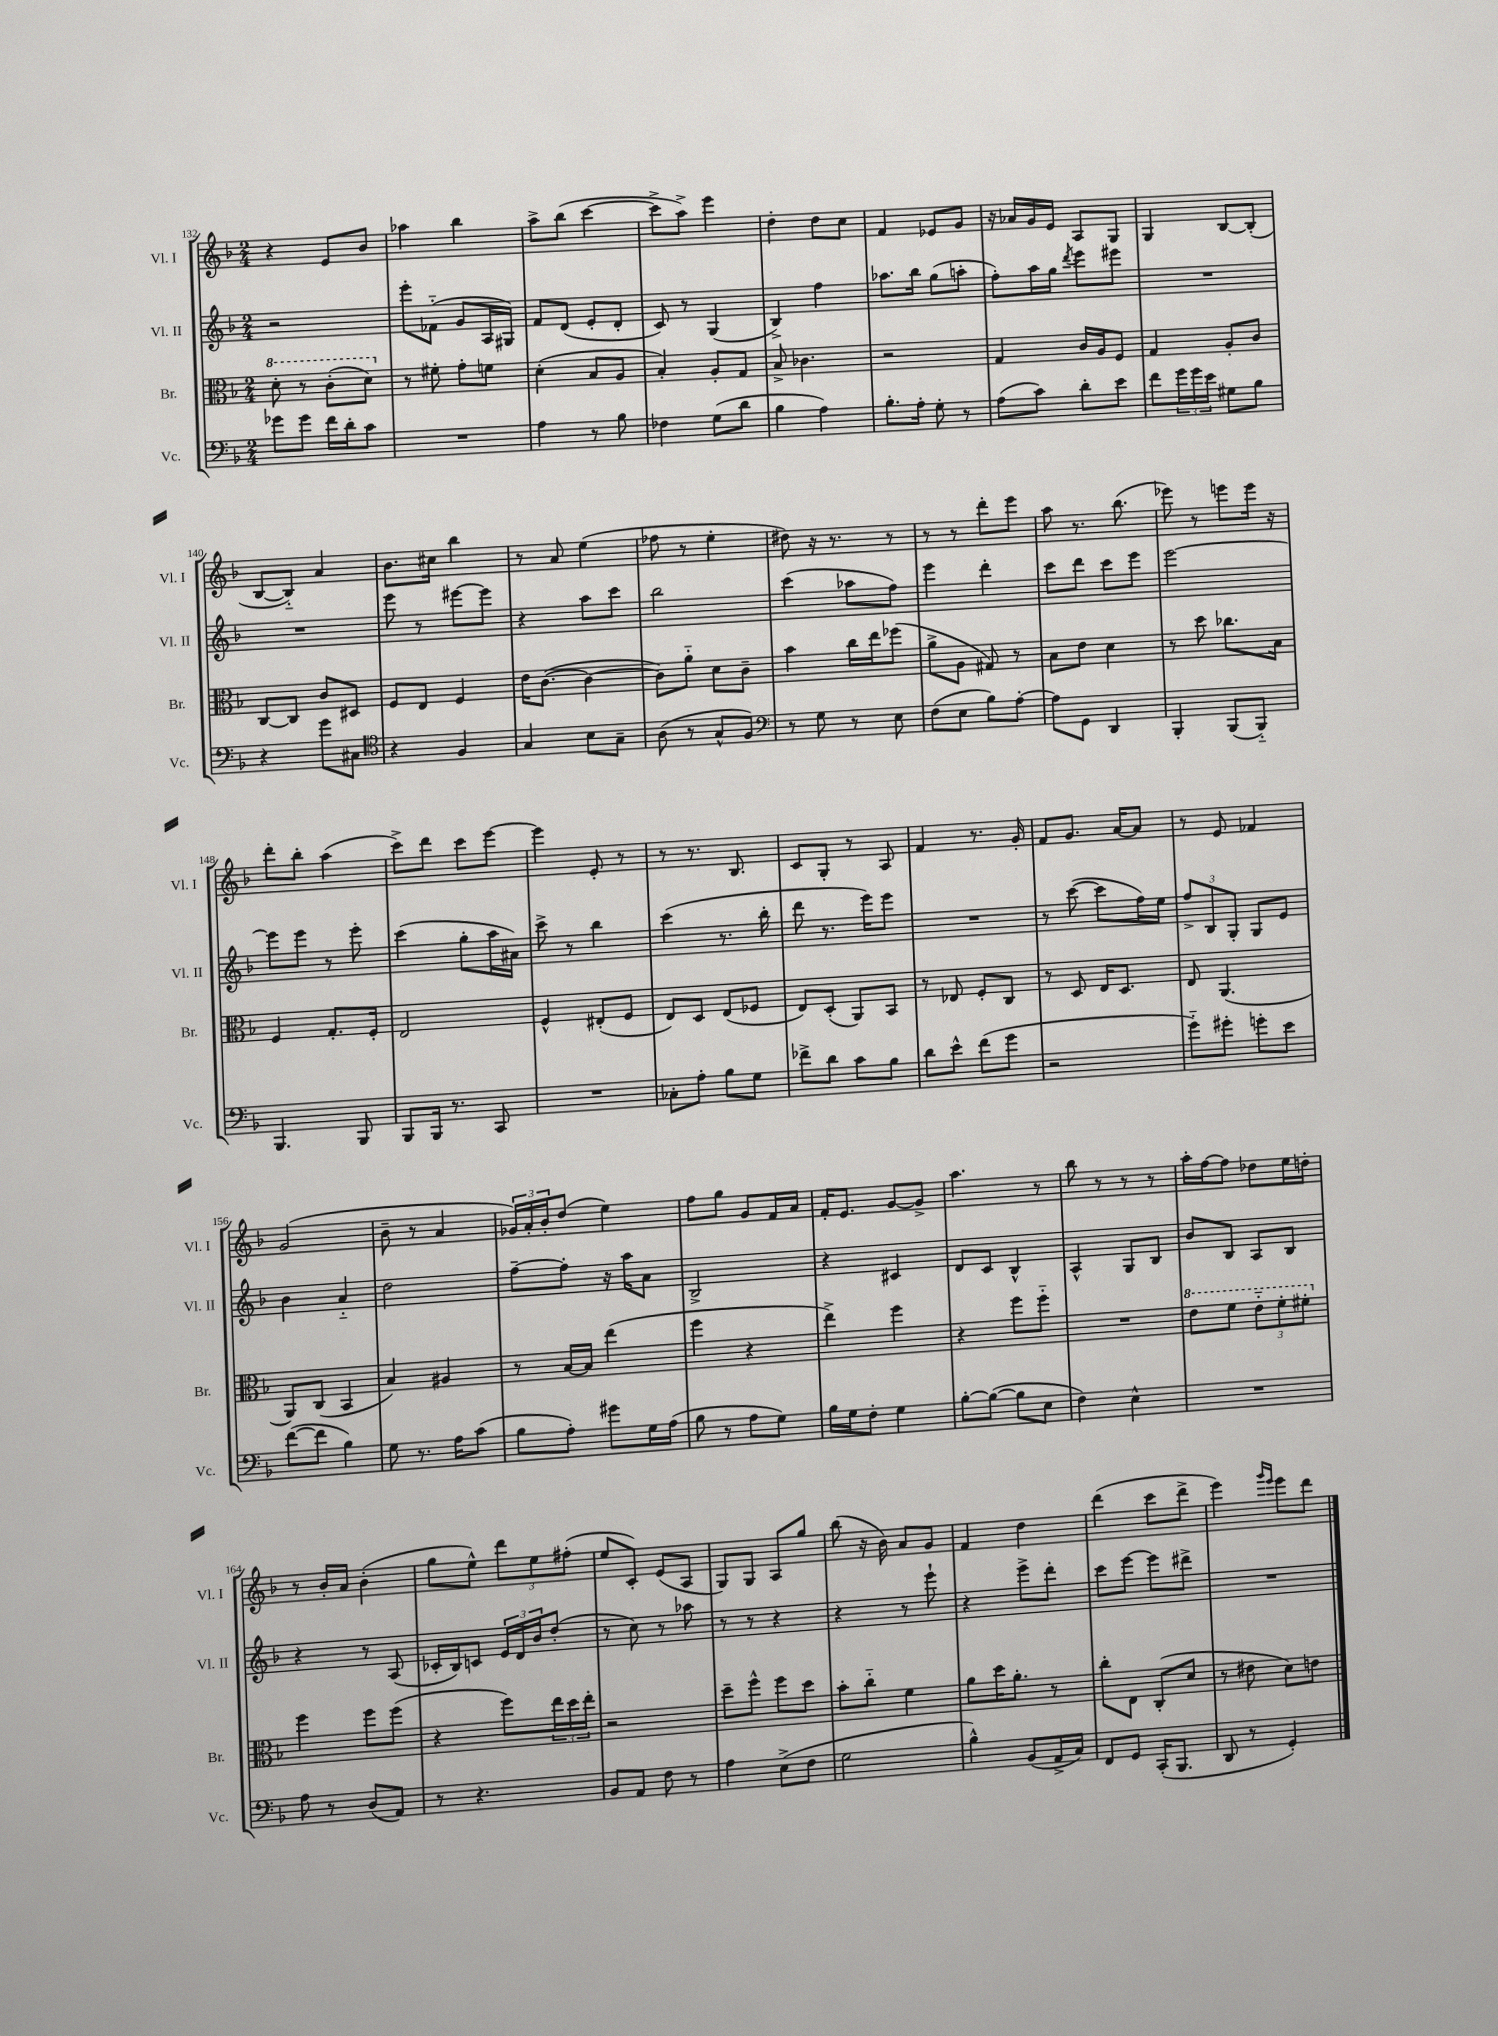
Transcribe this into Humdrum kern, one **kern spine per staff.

**kern	**kern	**kern	**kern
*part4	*part3	*part2	*part1
*staff4	*staff3	*staff2	*staff1
*I"Vc.	*I"Br.	*I"Vl. II	*I"Vl. I
*I'Vc.	*I'Br.	*I'Vl. II	*I'Vl. I
*clefF4	*clefC3	*clefG2	*clefG2
*k[b-]	*k[b-]	*k[b-]	*k[b-]
*M2/4	*M2/4	*M2/4	*M2/4
*	*8va	*	*
=132	=132	=132	=132
8g-X\L	8dd'\	2r	4r
8g-\J	8r	.	.
16f\LL	(8cc'\L	.	8e/L
16d'\J	.	.	.
8c\J	8dd\J)	.	8b-/J
=133	=133	=133	=133
*	*X8va	*	*
2r	8r	8eee'\L	4aa-X\
.	8f#X'\	(8f-X\J	.
.	8g'\L	8g/L	4bb-\
.	8fn\J	16A/L	.
.	.	16G#X/JJ)	.
=134	=134	=134	=134
4A\	(4d'\	8f/L	8aa^\L
.	.	(8d/J	(8bb-\J
8r	8B-/L	8e'/L	[4ccc\
8B-\	8A/J	8d'/J	.
=135	=135	=135	=135
4F-X\	4B-'/)	8c/)	8ccc^\L]
.	.	8r	8aa^\J)
(8G\L	8A'/L	(4G/	4eee\
8d\J	8G/J	.	.
=136	=136	=136	=136
4B-\	8B-^/	4B-^/)	4dd'\
.	4.c-X\	.	.
4A\)	.	4ff\	8dd\L
.	.	.	8cc\J
=137	=137	=137	=137
8.B-'\L	2r	8.aa-X\L	4f/
16A'\Jk	.	16bb-\Jk	.
8G'\	.	(8gg\L	8e-X/L
8r	.	8aan'\J	8g/J
=138	=138	=138	=138
(8A\L	4G/	8ff'\L)	16r
.	.	.	16a-X/LL
8c\J)	.	16aa\L	16g/
.	.	16gg\JJ	16e/JJ
.	.	8qddd/	.
8d'\L	16c/LL	8eee\L	8A/L
.	16A/J	.	.
8e\J	8F/J	8eee#X\J	8G/J
=139	=139	=139	=139
8f\L	4G/	2r	4G/
24g\L	.	.	.
24g\	.	.	.
24e\JJ	.	.	.
8G#X\L	8A'/L	.	[8B-/L
8B-\J	8c/J	.	(8B-'/J]
!!LO:LB:g=z
=140	=140	=140	=140
4r	[8C/L	2r	[8B-/L
.	8C/J]	.	8B-/J])
8g\L	8c/L	.	4a/
8C#X\J	8D#X/J	.	.
=141	=141	=141	=141
*clefC4	*	*	*
4r	8F/L	8eee\	8.b-\L
.	8E/J	8r	.
.	.	.	16cc#X\Jk
4F/	4F/	[8eee#X\L	4bb-\
.	.	8eee#\J]	.
=142	=142	=142	=142
4G/	16e\KL	4r	8r
.	([8.c\J	.	.
.	.	.	8a/
8B-\L	4c\_	8aa\L	(4ee\
8G~\J	.	8ccc\J	.
=143	=143	=143	=143
(8A\	8c\L])	2bb-\	8ff-X\
8r	8a\J	.	8r
8G^^/L	8d\L	.	4ee'\
8F/J)	8c~\J	.	.
=144	=144	=144	=144
*clefF4	*	*	*
8r	4b-\	(4ccc\	8dd#X\)
8G\	.	.	16r
.	.	.	8.r
8r	16cc\LL	8aa-X\L	.
.	16ee\J	.	.
8E\	(8ff-X\J	8ff\J)	8r
=145	=145	=145	=145
(8F\L	8a^\L	4eee\	8r
8E\J	8A\J	.	8r
8B-\L)	8G#X/)	4ddd'\	8ddd'\L
[8A'\J	8r	.	8eee\J
=146	=146	=146	=146
8A\L]	8B-\L	8ccc\L	8aa\
8GG\J	8e\J	8ddd\J	8.r
4DD/	4d\	8ccc\L	.
.	.	.	(8.bb-\
.	.	8eee\J	.
=147	=147	=147	=147
4BBB-'/	8r	[2eee\	8eee-X\)
.	8dd\	.	8r
(8BBB-/L	8.cc-X\L	.	8eeen\L
8BBB-/J)	.	.	16eee\Jk
.	16B-\Jk	.	16r
!!LO:LB:g=z
=148	=148	=148	=148
4.BBB-/	4F/	8eee\L]	8ddd'\L
.	.	8eee\J	8bb-'\J
.	8.G'/L	8r	(4aa\
8BBB-/	.	8eee'\	.
.	16F'/Jk	.	.
=149	=149	=149	=149
8BBB-/L	2E/	(4ccc\	8ccc^\L)
16BBB-/Jk	.	.	8ddd\J
8.r	.	.	.
.	.	8gg'\L	8ccc\L
8CC/	.	16aa\L	[8eee\J
.	.	16a#X\JJ)	.
=150	=150	=150	=150
2r	4F^^/	8ccc^\	4eee\]
.	.	8r	.
.	(8E#X'/L	4bb-\	8e'/
.	8F/J	.	8r
=151	=151	=151	=151
8C-X'\L	8E/L)	(4ccc\	8r
8A'\J	8D/J	.	8.r
8B-\L	(8E/L	8.r	.
.	.	.	8.B-/
8G\J	8F-X/J	.	.
.	.	16bb-'\	.
=152	=152	=152	=152
8f-X^\L	8E/L)	8ddd\	8c/L
8d\J	(8D'/J	8.r	8G'/J
8c\L	8AA/L)	.	8r
.	.	16eee\KL)	.
8B-\J	8BB-/J	8eee\J	8A/
=153	=153	=153	=153
8d\L	8r	2r	4f/
8e^^\J	8E-X/	.	.
(8f\L	8F'/L	.	8.r
8g\J	8C/J	.	.
.	.	.	16g'/
=154	=154	=154	=154
2r	8r	8r	8f/L
.	8D/	([8ccc\	8.g/J
.	16E/KL	8ccc\L]	.
.	8.D/J	.	[16a/KL
.	.	16ff\L)	8a/J]
.	.	16ee\JJ	.
=155	=155	=155	=155
8g\L)	8E/	12ff^/L	8r
.	.	12B-/	.
8g#X'\J	(4.AA/	.	8e/
.	.	12G'/J	.
8gn'\L	.	8G/L	4f-X/
8e\J	.	8e/J	.
!!LO:LB:g=z
=156	=156	=156	=156
([8f\L	8AA/L)	4b-\	(2g/
8f\J]	(8C/J	.	.
4B-\)	4BB-/	4a/	.
=157	=157	=157	=157
8G\	4B-/)	2dd\	8b-~\
8.r	.	.	8r
.	4A#X/	.	4a/
16A\KL	.	.	.
(8c\J	.	.	.
=158	=158	=158	=158
8B-\L	8r	[8ff~\L	24g-X/LL)
.	.	.	24a'/
.	.	.	24b-'/J
8A'\J)	[16B-/LL	8ff'\J]	(8dd/J
.	16B-/JJ]	.	.
8g#X\L	(4ee\	16r	4ee\)
.	.	16aa\KL	.
16G\L	.	8a\J	.
(16A\JJ	.	.	.
=159	=159	=159	=159
8B-\	4ff\	2B-^/	8ff\L
8r	.	.	8gg\J
8A\L	4r	.	8g/L
8G\J)	.	.	16f/L
.	.	.	16a/JJ
=160	=160	=160	=160
16B-\LL	4ee^\)	4r	16f'/KL
16G\J	.	.	8.e/J
8F'\J	.	.	.
4G\	4ff\	4c#X/	[8g/L
.	.	.	8g^/J]
=161	=161	=161	=161
[8B-'\L	4r	8d/L	4.aa\
(8B-\J_	.	8c/J	.
8B-\L]	8ff\L	4B-^^/	.
8E\J	8ff\J	.	8r
=162	=162	=162	=162
4F\)	2r	4A^^/	8bb-\
.	.	.	8r
4E^^\	.	8G/L	8r
.	.	8B-/J	8r
=163	=163	=163	=163
*	*8va	*	*
2r	8ee\L	8b-/L	16aa'\LL
.	.	.	[16ff\J
.	8ff\J	8B-/J	8ff\J]
.	12ee\L	8A/L	8dd-X\L
.	12ff'\	.	.
.	.	8B-/J	16ee\L
.	12ff#X'\J	.	.
.	.	.	16ddn'\JJ
!!LO:LB:g=z
=164	=164	=164	=164
*	*X8va	*	*
8A\	4ff\	4r	8r
8r	.	.	16b-'/LL
.	.	.	16a/JJ
(8D/L	8ff\L	8r	(4b-'\
8AA/J)	(8ff\J	(8A/	.
=165	=165	=165	=165
8r	4r	16c-X'/LL	8gg\L
.	.	16B-/J)	.
4.r	.	8cn/J	8ee^^\J)
.	8ff\L)	24e/LL	12ddd\L
.	.	24d/	.
.	.	24b-/J	12ee\
.	24ee\L	(8dd'/J	.
.	24dd\	.	(12ff#X'\J
.	24ee'\JJ	.	.
=166	=166	=166	=166
8BB-/L	2r	8r	8ee/L
8AA/J	.	8cc\)	8c'/J)
8F\	.	8r	(8e/L
8r	.	8aa-X\	8A/J
=167	=167	=167	=167
4A\	8dd~\L	8r	8G/L)
.	8ff^^\J	8r	8G/J
(8E^\L	8ff\L	4r	8A/L
8F\J	8dd\J	.	8gg/J
=168	=168	=168	=168
2G\	8b-'\L	4r	(8bb-\
.	8cc\J	.	16r
.	.	.	16b-\)
.	4f\	8r	8a/L
.	.	8eee`\	8g/J
=169	=169	=169	=169
4B-^^\)	8a\L	4r	4f/
.	16dd\K	.	.
.	8.a'\J	.	.
(8BB-/L	.	8eee^\L	4dd\
16AA^/L	8r	8ddd'\J	.
16C/JJ)	.	.	.
=170	=170	=170	=170
8FF/L	8cc'\L	8ccc\L	(4ddd\
8GG/J	8E\J	[8eee\J	.
(16CC'/KL	(8C'/L	8eee\L]	8ccc\L
8.BBB-/J	.	.	.
.	8d/J	8ddd#X^\J	8ddd^\J
=171	=171	=171	=171
8DD/	8r	2r	4eee\)
8r	8e#X\	.	.
.	.	.	16qqggg/LL
.	.	.	16qqeee/JJ
4GG'/)	8d\L)	.	8eee\L
.	8en\J	.	8ddd\J
==	==	==	==
*-	*-	*-	*-
